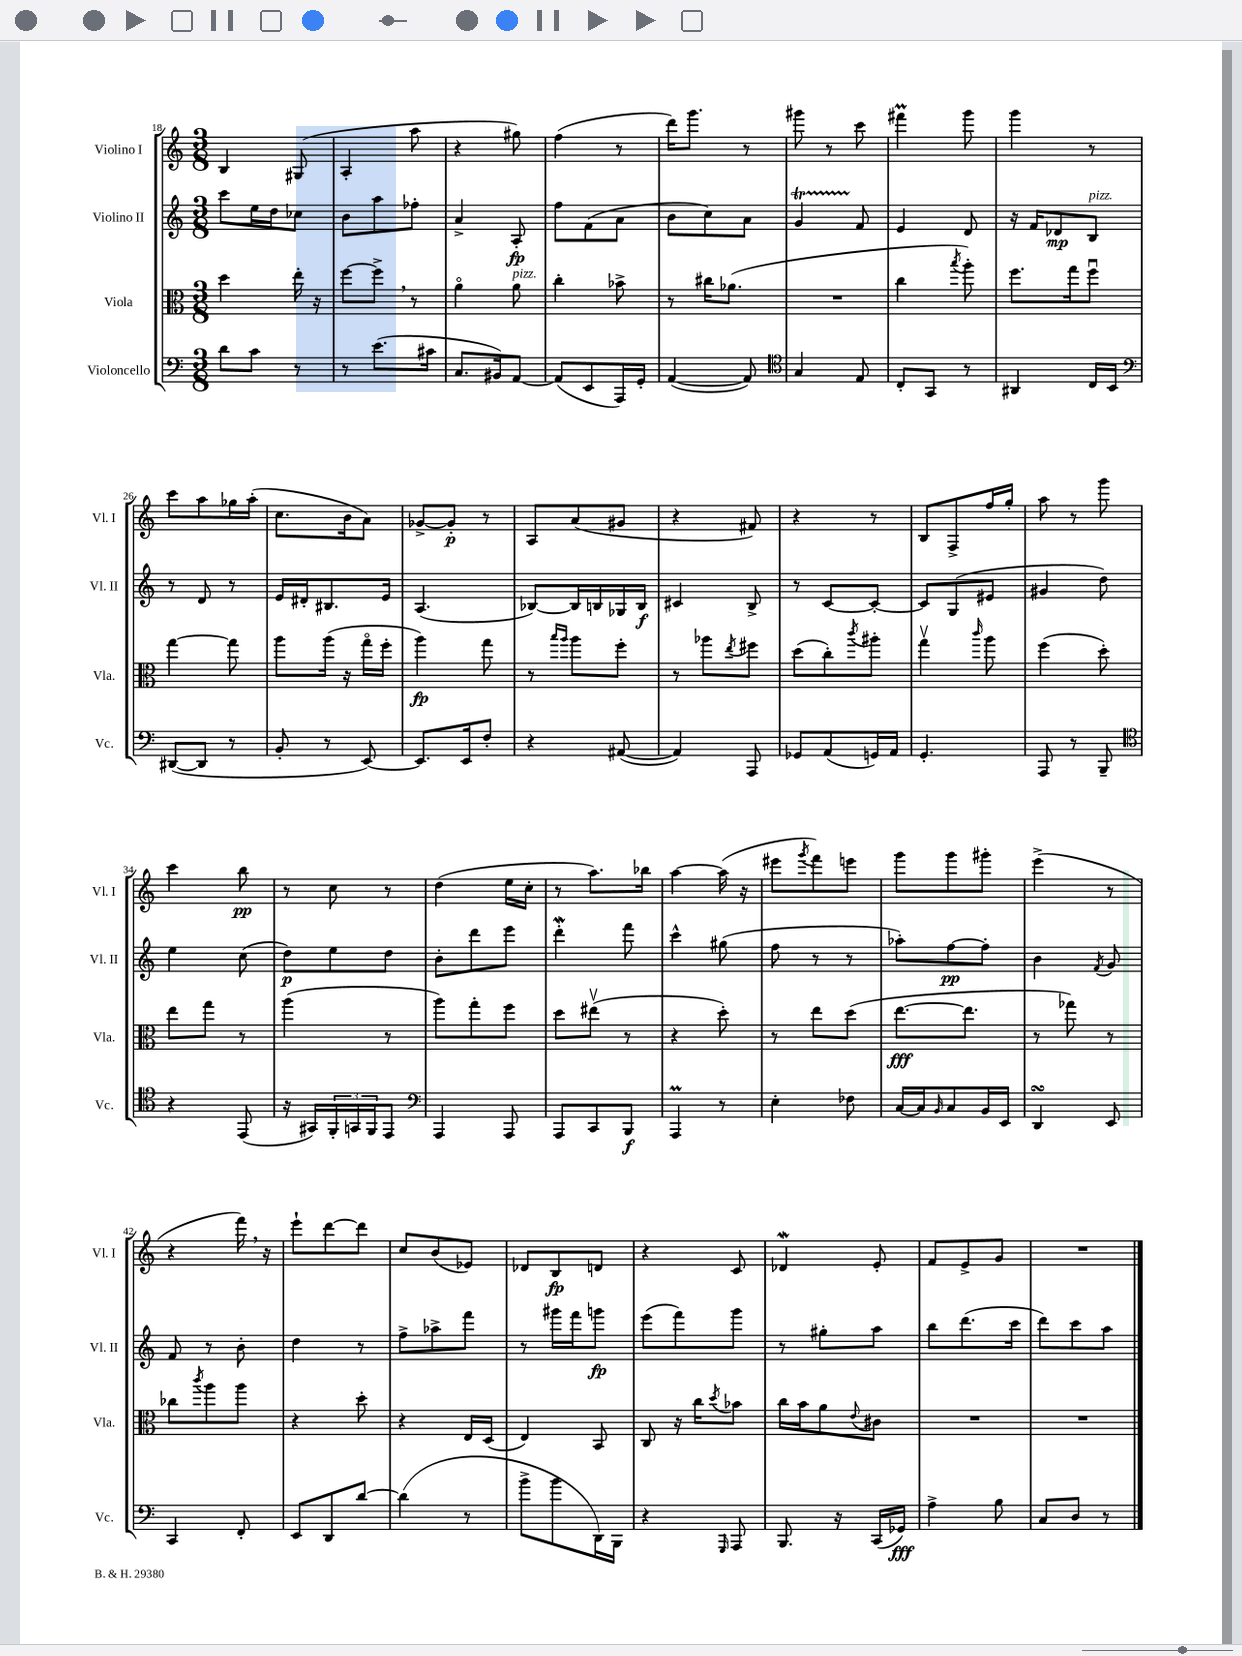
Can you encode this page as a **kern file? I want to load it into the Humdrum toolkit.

**kern	**kern	**kern	**kern
*staff4	*staff3	*staff2	*staff1
*clefF4	*clefC3	*clefG2	*clefG2
*k[]	*k[]	*k[]	*k[]
*M3/8	*M3/8	*M3/8	*M3/8
8d	4dd	8ccc	4B
8c	.	16ee	.
.	.	16dd	.
8r	16ee'	8cc-	(8G#
.	16r	.	.
=	=	=	=
8r	[8ff	8b	4A'
(8.e	8ff^]	8aa	.
.	8r	8ff-'	8aa
16c#	.	.	.
=	=	=	=
8.C	4ao	4a^	4r
16BB#)	.	.	.
[8AA	8a	8A'	8gg#)
=	=	=	=
(8AA]	4cc'	8ff	(4ff
8EE	.	(8f	.
16AAA)	8b-^	8a	8r
16GG'	.	.	.
=	=	=	=
([4AA	8r	8b	16ddd)
.	.	.	8.ggg
.	16cc#	8cc)	.
.	(8.a-	.	.
8AA])	.	8a	8r
=	=	=	=
*clefC4	*	*	*
4G	4.r	4g	8ggg#
.	.	.	8r
8E	.	8f	8ccc
=	=	=	=
8C'	4cc	4e	4fff#
8GG	.	.	.
.	8qbb	.	.
8r	8aa')	8d	8ggg
=	=	=	=
4AA#	8.ff	16r	4ggg
.	.	16f	.
.	.	8d-	.
.	16gg	.	.
16C	8ffu	8B	8r
16BB	.	.	.
=	=	=	=
*clefF4	*	*	*
([8DD#	[4gg	8r	8ccc
8DD#]	.	8d	8aa
8r	8gg]	8r	16gg-
.	.	.	(16aa'
=	=	=	=
8BB'	8aa	16e	8.cc
.	.	16d#'	.
8r	(16aa	8.B#	.
.	16r	.	16b
[8EE)	16ggo	.	8a)
.	16ff'	16e	.
=	=	=	=
8.EE]	4aa)	(4.A	[8g-^
.	.	.	8g-']
16EE	.	.	.
8F'	8gg	.	8r
=	=	=	=
4r	8r	[8B-)	8A
.	16qqbb	.	.
.	16qqaa	.	.
.	8aa	16B-]	(8a
.	.	16B	.
([8AA#	8ff'	16G-	8g#
.	.	16B	.
=	=	=	=
4AA#])	8r	4c#	4r
.	8aa-	.	.
.	8qee	.	.
8AAA	8ff#	8B^	8f#)
=	=	=	=
8GG-	(8dd	8r	4r
(8AA	8cc')	[8c	.
.	8qccc	.	.
16GG)	8aa#'	8c'_	8r
16AA	.	.	.
=	=	=	=
4.GG'	4ggv	8c]	8B
.	.	(8G	8F^
.	16qqccc	.	.
.	8aa	8e#	16ff
.	.	.	16gg'
=	=	=	=
8AAA	(4ff	4g#	8aa
8r	.	.	8r
8BBB~	8dd')	8dd)	8ggg
=	=	=	=
*clefC4	*	*	*
4r	8ee	4ee	4ccc
.	8gg	.	.
(8EE	8r	(8cc	8bb
=	=	=	=
16r	(4aa	8dd)	8r
16GG#)	.	.	.
24FF'	.	8ee	8cc
24GG	.	.	.
24FF	.	.	.
8EE	8r	8dd	8r
=	=	=	=
*clefF4	*	*	*
4AAA	8aa)	8b'	(4dd
.	8gg'	8ddd	.
8AAA	8ff	8eee	16ee
.	.	.	16cc'
=	=	=	=
8AAA	8dd	4ddd'	8r
8CC	(8ee#v	.	8.aa)
8BBB	8r	8fff	.
.	.	.	16bb-
=	=	=	=
4AAA	4r	4ccc^^	[4aa
8r	8dd')	(8gg#	(16aa]
.	.	.	16r
=	=	=	=
4E'	8r	8ff	8eee#
.	.	.	8qggg
.	8ee	8r	8fff)
8F-	(8dd	8r	8eee
=	=	=	=
[16C	[8.ee	8aa-')	8ggg
16C]	.	.	.
16qqBB	.	.	.
8C	.	[8ff	8ggg
.	8.ee]	.	.
16BB	.	8ff']	8ggg#'
16EE	.	.	.
=	=	=	=
4DD	8r	4b	(4eee^
.	8gg-)	.	.
.	.	8qf	.
8EE	8r	8g	8r
=	=	=	=
4CC	8cc-	8f	4r
.	8qccc	.	.
.	8aa	8r	.
8FF'	8aa	8b'	16fff)
.	.	.	16r
=	=	=	=
8EE	4r	4dd	8eee`
8DD	.	.	[8ddd
[8d	8dd'	8r	8ddd]
=	=	=	=
(4d]	4r	8ff^	8cc
.	.	8aa-^	(8b
8r	16E	8fff	8e-)
.	(16D	.	.
=	=	=	=
8b^	4E)	8r	8d-
8b	.	16ggg#	8B
.	.	16fff	.
16DD)	8BB	8ggg	8d
16BBB	.	.	.
=	=	=	=
4r	8C	(8eee	4r
.	16r	8fff)	.
.	16cc	.	.
16qqGGG	8qdd	.	.
8AAA	8b-	8ggg	8c
=	=	=	=
8.BBB	16cc	8r	4d-
.	16b	.	.
.	8a	8gg#'	.
16r	.	.	.
.	8qqe	.	.
(16CC	8c#	8aa	8e'
16GG-)	.	.	.
=	=	=	=
4A^	4.r	8bb	8f
.	.	(8.ddd	8e^
8B	.	.	8g
.	.	16ccc	.
=	=	=	=
8C	4.r	8ddd)	4.r
8D	.	8ccc	.
8r	.	8aa	.
==	==	==	==
*-	*-	*-	*-
